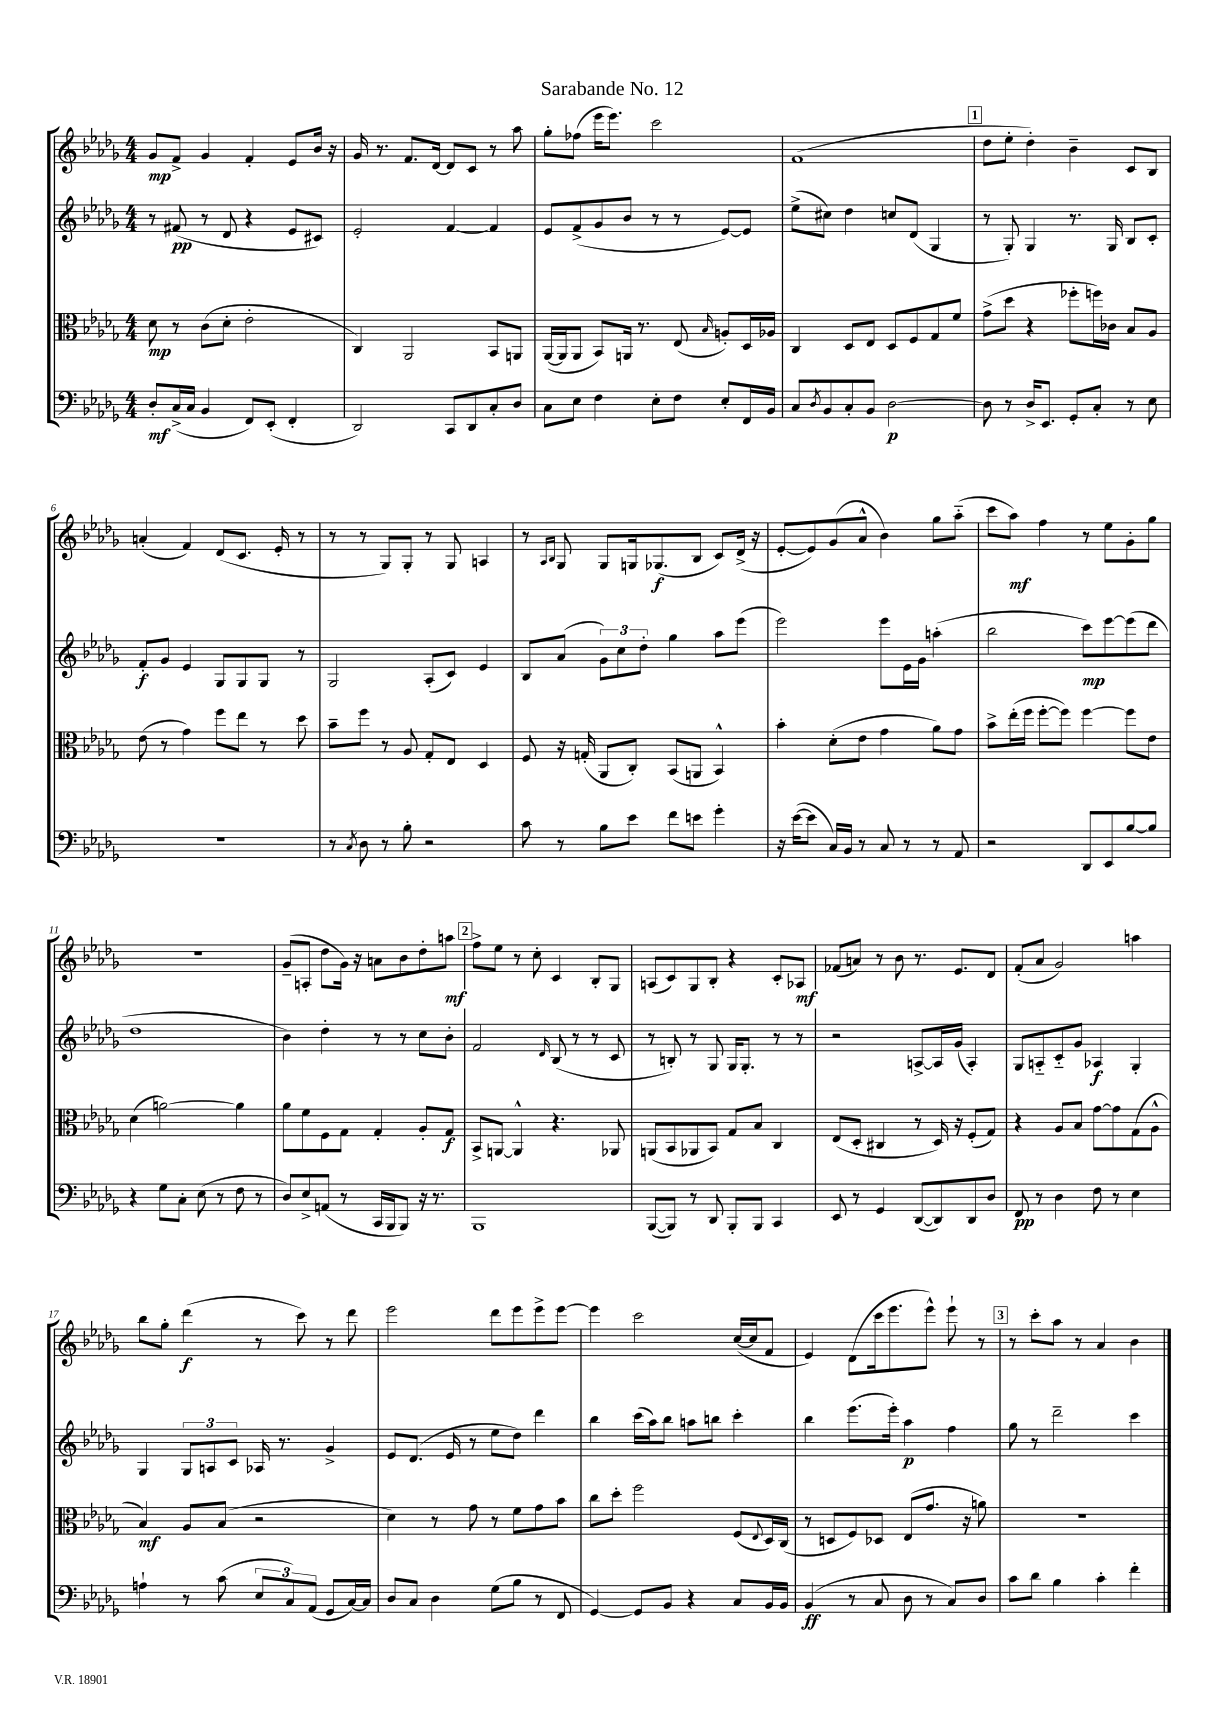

**kern	**dynam	**kern	**dynam	**kern	**dynam	**kern	**dynam
*part4	*part4	*part3	*part3	*part2	*part2	*part1	*part1
*staff4	*staff4	*staff3	*staff3	*staff2	*staff2	*staff1	*staff1
*clefF4	*	*clefC3	*	*clefG2	*	*clefG2	*
*k[b-e-a-d-g-]	*	*k[b-e-a-d-g-]	*	*k[b-e-a-d-g-]	*	*k[b-e-a-d-g-]	*
*M4/4	*	*M4/4	*	*M4/4	*	*M4/4	*
=1	=1	=1	=1	=1	=1	=1	=1
8D-'/L	mf	8d-\	mp	8r	.	8g-/L	mp
(16C^/L	.	8r	.	(8f#X/	pp	8f^/J	.
16C/JJ	.	.	.	.	.	.	.
4BB-/	.	(8c\L	.	8r	.	4g-/	.
.	.	8d-'\J	.	8d-/	.	.	.
8FF/L)	.	2e-'\	.	4r	.	4f'/	.
(8EE-'/J	.	.	.	.	.	.	.
4FF'/	.	.	.	8e-/L	.	8e-/L	.
.	.	.	.	8c#X/J)	.	16b-/Jk	.
.	.	.	.	.	.	16r	.
=2	=2	=2	=2	=2	=2	=2	=2
2DD-/)	.	4C/)	.	2e-'/	.	16g-/	.
.	.	.	.	.	.	8.r	.
.	.	2AA-/	.	.	.	8.f/L	.
.	.	.	.	.	.	[16d-/Jk	.
8CC/L	.	.	.	[4f/	.	8d-/L]	.
8DD-/	.	.	.	.	.	8c/J	.
8C'/	.	8BB-/L	.	4f/]	.	8r	.
8D-/J	.	8AAn/J	.	.	.	8aa-\	.
=3	=3	=3	=3	=3	=3	=3	=3
8C\L	.	([16AA-/LL	.	8e-/L	.	8gg-'\L	.
.	.	16AA-/J]	.	.	.	.	.
8E-\J	.	8AA-/J	.	(8f^/	.	(8ff-X\J	.
4F\	.	8BB-/L)	.	8g-/	.	16eee-\KL	.
.	.	.	.	.	.	8.eee-\J)	.
.	.	16AAn/Jk	.	8b-/J	.	.	.
.	.	8.r	.	.	.	.	.
8E-'\L	.	.	.	8r	.	2ccc\	.
8F\J	.	(8E-/	.	8r	.	.	.
.	.	16qqB-/	.	.	.	.	.
8E-'/L	.	8An'/L)	.	[8e-/L)	.	.	.
16FF/L	.	16D-/L	.	8e-/J]	.	.	.
16BB-/JJ	.	16A-X/JJ	.	.	.	.	.
=4	=4	=4	=4	=4	=4	=4	=4
8C/L	.	4C/	.	(8ee-^\L	.	(1f	.
8qD-/	.	.	.	.	.	.	.
8BB-/	.	.	.	8cc#X\J)	.	.	.
8C'/	.	8D-/L	.	4dd-\	.	.	.
8BB-/J	.	8E-/J	.	.	.	.	.
[2D-\	p	8D-/L	.	8ccn/L	.	.	.
.	.	8F/	.	(8d-/J	.	.	.
.	.	8G-/	.	4G-/	.	.	.
.	.	8f/J	.	.	.	.	.
!!LO:REH:place=s1:t=1
=5	=5	=5	=5	=5	=5	=5	=5
8D-\]	.	(8g-^\L	.	8r	.	8dd-\L	.
8r	.	8dd-\J	.	8G-'/)	.	8ee-'\J	.
16D-^/KL	.	4r	.	4G-/	.	4dd-'\)	.
8.EE-/J	.	.	.	.	.	.	.
8GG-'/L	.	8ff-X'\L	.	8.r	.	4b-~\	.
8C'/J	.	16ffn\L)	.	.	.	.	.
.	.	16c-X\JJ	.	16G-/	.	.	.
8r	.	8B-/L	.	8B-/L	.	8c/L	.
8E-\	.	8A-/J	.	8c'/J	.	8B-/J	.
!!LO:LB:g=z
=6	=6	=6	=6	=6	=6	=6	=6
1r	.	(8e-\	.	8f'/L	f	(4an'/	.
.	.	8r	.	8g-/J	.	.	.
.	.	4g-\)	.	4e-/	.	4f/)	.
.	.	8ff\L	.	8G-/L	.	(8d-/L	.
.	.	8ee-\J	.	8G-/	.	8.c/J	.
.	.	8r	.	8G-/J	.	.	.
.	.	.	.	.	.	16e-'/	.
.	.	8dd-\	.	8r	.	8r	.
=7	=7	=7	=7	=7	=7	=7	=7
8r	.	8b-~\L	.	2G-/	.	8r	.
8qC/	.	.	.	.	.	.	.
8D-\	.	8ff\J	.	.	.	8r	.
8r	.	8r	.	.	.	8G-/L)	.
8B-'\	.	8A-/	.	.	.	8G-'/J	.
2r	.	8G-'/L	.	(8A-'/L	.	8r	.
.	.	8E-/J	.	8c/J)	.	8G-/	.
.	.	4D-/	.	4e-/	.	4An/	.
=8	=8	=8	=8	=8	=8	=8	=8
8c\	.	8F/	.	8B-/L	.	8r	.
.	.	.	.	.	.	16qqA-/LL	.
.	.	.	.	.	.	16qqB-/JJ	.
8r	.	16r	.	(8a-/J	.	8G-/	.
.	.	(16Gn'/	.	.	.	.	.
8B-\L	.	8AA-/L	.	12g-\L)	.	8G-/L	.
.	.	.	.	12cc\	.	.	.
8e-\J	.	8C'/J)	.	.	.	16Gn/k	.
.	.	.	.	12dd-'\J	.	.	.
.	.	.	.	.	.	(8.G-X/	f
8f\L	.	(8BB-/L	.	4gg-\	.	.	.
8en\J	.	8AAn/J	.	.	.	8B-/J	.
4g-'\	.	4BB-^^/)	.	8aa-\L	.	8c/L)	.
.	.	.	.	(8eee-\J	.	(16d-^/Jk	.
.	.	.	.	.	.	16r	.
=9	=9	=9	=9	=9	=9	=9	=9
16r	.	4b-'\	.	2eee-\)	.	[8e-'/L	.
([16e-\KL	.	.	.	.	.	.	.
8e-\J]	.	.	.	.	.	8e-/])	.
16C/LL)	.	(8d-'\L	.	.	.	(8g-/	.
16BB-/JJ	.	.	.	.	.	.	.
8r	.	8e-\J	.	.	.	8a-^^/J	.
8C/	.	4g-\	.	8eee-\L	.	4b-\)	.
8r	.	.	.	16e-\L	.	.	.
.	.	.	.	16g-\JJ	.	.	.
8r	.	8a-\L)	.	(4aan'\	.	8gg-\L	.
8AA-/	.	8g-\J	.	.	.	(8aa-\J	.
=10	=10	=10	=10	=10	=10	=10	=10
2r	.	8b-^\L	.	2bb-\	.	8ccc\L	.
.	.	(16ee-'\L	.	.	.	8aa-\J)	mf
.	.	16ff\JJ	.	.	.	.	.
.	.	[8ff'\L	.	.	.	4ff\	.
.	.	8ff\J])	.	.	.	.	.
8DD-/L	.	[4ff\	.	8ccc\L)	mp	8r	.
8EE-/	.	.	.	[8eee-\	.	8ee-\L	.
[8B-/	.	8ff\L]	.	(8eee-\]	.	8g-'\	.
8B-/J]	.	8e-\J	.	8ddd-\J	.	8gg-\J	.
!!LO:LB:g=z
=11	=11	=11	=11	=11	=11	=11	=11
4r	.	(4d-\	.	1dd-	.	1r	.
8G-\L	.	[2an\)	.	.	.	.	.
8C'\J	.	.	.	.	.	.	.
(8E-\	.	.	.	.	.	.	.
8r	.	.	.	.	.	.	.
8F\	.	4a\]	.	.	.	.	.
8r	.	.	.	.	.	.	.
=12	=12	=12	=12	=12	=12	=12	=12
8D-/L)	.	8a-\L	.	4b-\)	.	(8g-~/L	.
8E-^/	.	8f\	.	.	.	8An'/J	.
(8AAn/J	.	8F\	.	4dd-'\	.	8dd-\L	.
8r	.	8G-\J	.	.	.	16g-\Jk)	.
.	.	.	.	.	.	16r	.
16CC/LL	.	4G-'/	.	8r	.	8an\L	.
16BBB-/J	.	.	.	.	.	.	.
8BBB-/J)	.	.	.	8r	.	8b-\	.
16r	.	8A-'/L	.	8cc\L	.	8dd-'\	.
8.r	.	.	.	.	.	.	.
.	.	8G-/J	f	8b-'\J	.	8aan\J	mf
!!LO:REH:place=s1:t=2
=13	=13	=13	=13	=13	=13	=13	=13
1BBB-	.	8BB-^/L	.	2f/	.	8ff^\L	.
.	.	[8AAn/J	.	.	.	8ee-\J	.
.	.	4AA^^/]	.	.	.	8r	.
.	.	.	.	.	.	8cc'\	.
.	.	.	.	16qqd-/	.	.	.
.	.	4.r	.	(8B-/	.	4c/	.
.	.	.	.	8r	.	.	.
.	.	.	.	8r	.	8B-'/L	.
.	.	8AA-X/	.	8c/	.	8G-/J	.
=14	=14	=14	=14	=14	=14	=14	=14
([8BBB-/L	.	(8AAn/L	.	8r	.	(8An/L	.
8BBB-/J])	.	8BB-/	.	8Bn'/)	.	8c/)	.
8r	.	8AA-X/	.	8r	.	8G-/	.
8DD-/	.	8BB-/J)	.	8G-/	.	8B-'/J	.
8BBB-'/L	.	8G-/L	.	16G-/KL	.	4r	.
.	.	.	.	8.G-'/J	.	.	.
8BBB-/J	.	8B-/J	.	.	.	.	.
4CC/	.	4C/	.	8r	.	8c'/L	.
.	.	.	.	8r	.	8A-X/J	mf
=15	=15	=15	=15	=15	=15	=15	=15
8EE-/	.	(8E-/L	.	2r	.	(8f-X/L	.
8r	.	8D-'/J	.	.	.	8an/J)	.
4GG-/	.	4C#X/	.	.	.	8r	.
.	.	.	.	.	.	8b-\	.
([8DD-/L	.	8r	.	[8An^/L	.	8.r	.
8DD-/])	.	16D-/)	.	16A/L]	.	.	.
.	.	16r	.	(16g-/JJ	.	8.e-/L	.
8DD-/	.	(8F'/L	.	4A'/)	.	.	.
8D-/J	.	8G-/J)	.	.	.	8d-/J	.
=16	=16	=16	=16	=16	=16	=16	=16
8FF/	pp	4r	.	8G-/L	.	(8f'/L	.
8r	.	.	.	8An/	.	8a-/J	.
4D-\	.	8A-/L	.	8c/	.	2g-/)	.
.	.	8B-/J	.	8g-/J	.	.	.
8F\	.	[8g-\L	.	4A-X/	f	.	.
8r	.	8g-\]	.	.	.	.	.
4E-\	.	(8G-\	.	4G-'/	.	4aan\	.
.	.	8A-^^\J	.	.	.	.	.
!!LO:LB:g=z
=17	=17	=17	=17	=17	=17	=17	=17
4An`\	.	4B-/)	mf	4G-/	.	8bb-\L	.
.	.	.	.	.	.	8gg-'\J	.
8r	.	8A-/L	.	12G-/L	.	(4ddd-\	f
.	.	.	.	12An/	.	.	.
(8c\	.	(8B-/J	.	.	.	.	.
.	.	.	.	12c/J	.	.	.
12E-/L	.	2r	.	16A-X/	.	8r	.
.	.	.	.	8.r	.	.	.
12C/)	.	.	.	.	.	.	.
.	.	.	.	.	.	8ccc\)	.
(12AA-/J	.	.	.	.	.	.	.
8GG-/L	.	.	.	4g-^/	.	8r	.
[16C/L)	.	.	.	.	.	8ddd-\	.
16C/JJ]	.	.	.	.	.	.	.
=18	=18	=18	=18	=18	=18	=18	=18
8D-/L	.	4d-\)	.	8e-/L	.	2eee-\	.
8C/J	.	.	.	(8.d-/J	.	.	.
4D-\	.	8r	.	.	.	.	.
.	.	.	.	16e-/	.	.	.
.	.	8g-\	.	8r	.	.	.
(8G-\L	.	8r	.	8ee-\L	.	8ddd-\L	.
8B-\J	.	8f\L	.	8dd-\J)	.	8eee-\	.
8r	.	8g-\	.	4ddd-\	.	8eee-^\	.
8FF/	.	8b-\J	.	.	.	[8eee-\J	.
=19	=19	=19	=19	=19	=19	=19	=19
[4GG-/)	.	8cc\L	.	4bb-\	.	4eee-\]	.
.	.	8dd-'\J	.	.	.	.	.
8GG-/L]	.	2ff\	.	(16ccc\LL	.	2ccc\	.
.	.	.	.	16aa-\J)	.	.	.
8BB-/J	.	.	.	8bb-\J	.	.	.
4r	.	.	.	8aan\L	.	.	.
.	.	.	.	8bbn\J	.	.	.
8C/L	.	(8F/L	.	4ccc'\	.	([16cc/LL	.
.	.	.	.	.	.	16cc/J]	.
.	.	8qqE-/	.	.	.	.	.
16BB-/L	.	16D-/L)	.	.	.	8f/J	.
16BB-/JJ	.	(16C/JJ	.	.	.	.	.
=20	=20	=20	=20	=20	=20	=20	=20
(4BB-/	ff	8r	.	4bb-\	.	4e-/)	.
.	.	8Dn/L	.	.	.	.	.
8r	.	8F/)	.	(8.eee-\L	.	(8d-\L	.
8C/	.	8D-X/J	.	.	.	16ccc\k	.
.	.	.	.	16eee-'\Jk)	.	8.eee-\	.
8D-\	.	(8E-/L	.	4aa-\	p	.	.
8r	.	8.g-/J	.	.	.	8eee-^^\J)	.
8C/L)	.	.	.	4ff\	.	8eee-`\	.
.	.	16r	.	.	.	.	.
8D-/J	.	8an\)	.	.	.	8r	.
!!LO:REH:place=s1:t=3
=21	=21	=21	=21	=21	=21	=21	=21
8c\L	.	1r	.	8gg-\	.	8r	.
8d-\J	.	.	.	8r	.	8ccc'\L	.
4B-\	.	.	.	2ddd-~\	.	8aa-\J	.
.	.	.	.	.	.	8r	.
4c'\	.	.	.	.	.	4a-/	.
4f'\	.	.	.	4ccc\	.	4b-\	.
==	==	==	==	==	==	==	==
*-	*-	*-	*-	*-	*-	*-	*-
